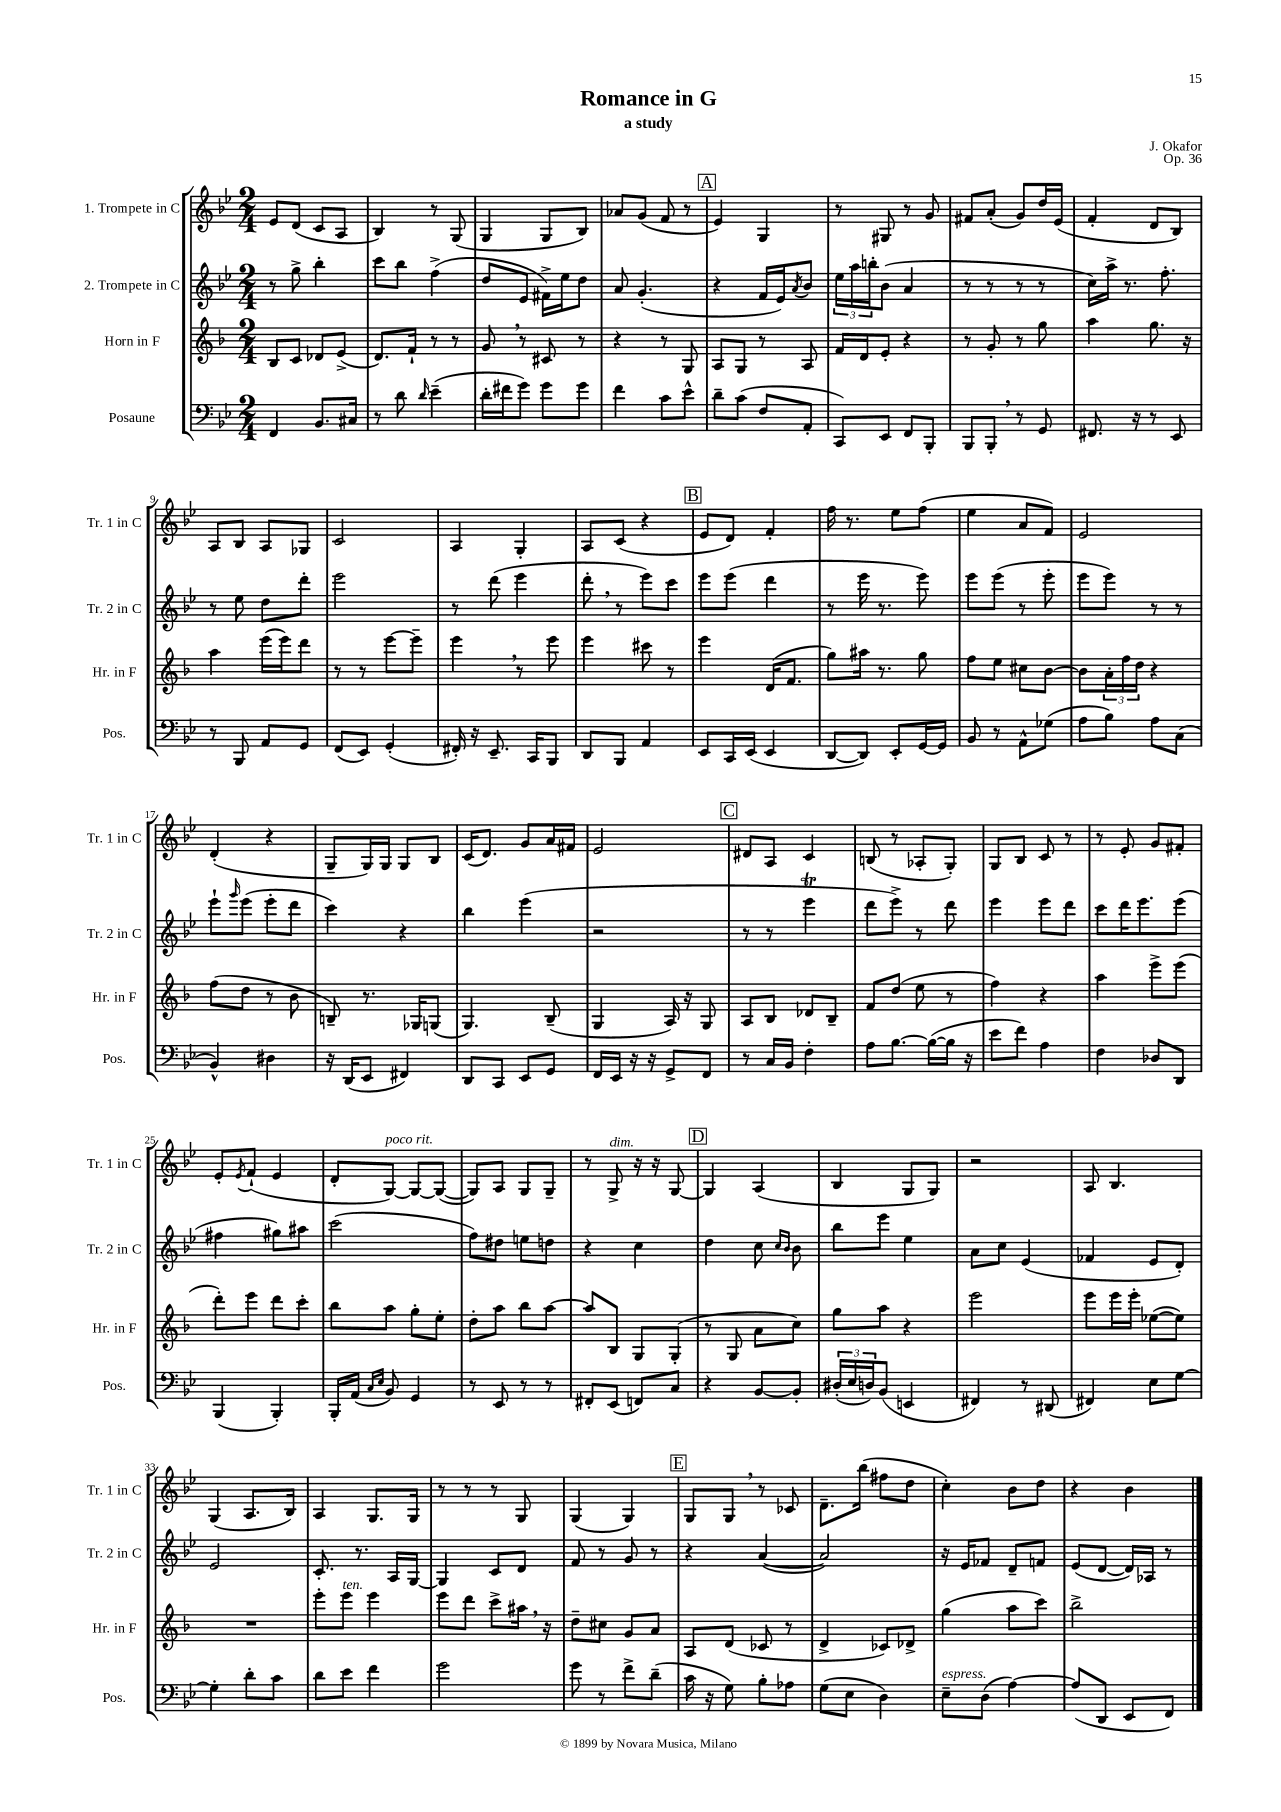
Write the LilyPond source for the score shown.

\header { title = "Romance in G" composer = "J. Okafor" subtitle = "a study" opus = "Op. 36" }
<<
\new StaffGroup <<
\new Staff = "s0" \with { instrumentName = "1. Trompete in C" shortInstrumentName = "Tr. 1 in C" } {
    \clef treble \key bes \major \numericTimeSignature \time 2/4
    ees'8 d'8( c'8 a8 |
    bes4) r8 g8( |
    g4 g8 bes8) |
    aes'8 g'8( f'8 r8 |
    \mark \markup { \box "A" } ees'4) g4 |
    r8 gis8 r8 g'8 |
    fis'8 a'8-.( g'8) d''16 ees'16( |
    f'4-. d'8 bes8) |
    a8 bes8 a8 ges8 |
    c'2 |
    a4 g4-. |
    a8 c'8( r4 |
    \mark \markup { \box "B" } ees'8 d'8) f'4-. |
    f''16 r8. ees''8 f''8( |
    ees''4 a'8 f'8) |
    ees'2 |
    d'4-.( r4 |
    g8-- g16) g16 g8 bes8 |
    c'16( d'8.) g'8 a'16 fis'16 |
    ees'2 |
    \mark \markup { \box "C" } dis'8 a8 c'4 |
    b8( r8 aes8-. g8-.) |
    g8 bes8 c'8 r8 |
    r8 ees'8-. g'8 fis'8-. |
    ees'8-. \acciaccatura { ees'8 } f'8-!( ees'4 |
    d'8-. g8~^\markup { \italic "poco rit." }) g8~ g8~( |
    g8) a8 g8 g8-- |
    r8 g8->^\markup { \italic "dim." } r16 r16 g8~ |
    \mark \markup { \box "D" } g4 a4( |
    bes4 g8 g8) |
    r2 |
    a8 bes4. |
    g4( a8. bes16) |
    a4 g8. g16 |
    r8 r8 r8 g8 |
    g4( g4) |
    \mark \markup { \box "E" } g8 g8 \breathe r8 ces'8 |
    d'8.-- bes''16( fis''8 d''8 |
    c''4-.) bes'8 d''8 |
    r4 bes'4 \bar "|." |
}
\new Staff = "s1" \with { instrumentName = "2. Trompete in C" shortInstrumentName = "Tr. 2 in C" } {
    \clef treble \key bes \major \numericTimeSignature \time 2/4
    r8 g''8-> bes''4-. |
    c'''8 bes''8 f''4->( |
    d''8 ees'8 fis'16->) ees''16 d''8 |
    a'8 g'4.-.( |
    \mark \markup { \box "A" } r4 f'16 ees'16) \acciaccatura { a'8 } bes'8 |
    \tuplet 3/2 { ees''16 a''16 b''16-. } bes'8( a'4 |
    r8 r8 r8 r8 |
    c''16) a''16-> r8. f''8.-. |
    r8 ees''8 d''8 d'''8-. |
    ees'''2 |
    r8 d'''8( ees'''4 |
    d'''8-. \breathe r8 ees'''8) c'''8 |
    \mark \markup { \box "B" } ees'''8 ees'''8( d'''4 |
    r8 ees'''16 r8. ees'''8) |
    ees'''8 ees'''8( r8 ees'''8-. |
    ees'''8 ees'''8) r8 r8 |
    ees'''8-! \grace { g'''16 } ees'''8( ees'''8-. d'''8 |
    c'''4) r4 |
    bes''4 ees'''4( |
    r2 |
    \mark \markup { \box "C" } r8 r8 ees'''4\trill |
    d'''8 ees'''8->) r8 d'''8 |
    ees'''4 ees'''8 d'''8 |
    c'''8 d'''16 ees'''8. ees'''8( |
    fis''4 gis''8) ais''8 |
    c'''2( |
    f''8) dis''8 e''8 d''8 |
    r4 c''4 |
    \mark \markup { \box "D" } d''4 c''8 \grace { c''16 bes'16 } bes'8 |
    bes''8 ees'''8 ees''4 |
    a'8 c''8 ees'4( |
    fes'4 ees'8 d'8-.) |
    ees'2 |
    c'8.-. r8. a16 g16~ |
    g4 c'8 d'8 |
    f'8 r8 g'8 r8 |
    \mark \markup { \box "E" } r4 a'4~( |
    a'2) |
    r16 ees'16 fes'8 d'8-- f'8 |
    ees'8( d'8~ d'16) aes16 r8 \bar "|." |
}
\new Staff = "s2" \with { instrumentName = "Horn in F" shortInstrumentName = "Hr. in F" } {
    \clef treble \key f \major \numericTimeSignature \time 2/4
    bes8 c'8 des'8 e'8->( |
    d'8.) f'16-! r8 r8 |
    g'8 \breathe r8 cis'8 r8 |
    r4 r8 g8 |
    \mark \markup { \box "A" } a8 g8 r8 a8 |
    f'16 d'16 e'8-. r4 |
    r8 g'8-. r8 g''8 |
    a''4 g''8. r16 |
    a''4 e'''16( e'''16) d'''8 |
    r8 r8 e'''8~ e'''8-- |
    e'''4 \breathe r8 e'''8 |
    e'''4 cis'''8 r8 |
    \mark \markup { \box "B" } e'''4 d'16( f'8. |
    g''8) ais''16 r8. g''8 |
    f''8 e''8 cis''8 bes'8~ |
    bes'8 \tuplet 3/2 { a'16-. f''16 d''16 } r4 |
    f''8( d''8 r8 bes'8 |
    b8--) r8. ges16 g8( |
    g4.) bes8--( |
    g4 a16) r16 g8 |
    \mark \markup { \box "C" } a8 bes8 des'8 bes8-- |
    f'8 d''8( e''8 r8 |
    f''4) r4 |
    a''4 e'''8-> e'''8( |
    d'''8-.) e'''8 d'''8 c'''8-. |
    bes''8 a''8 g''8-. e''8-. |
    d''8-. a''8 bes''8 a''8~ |
    a''8 bes8 g8 g8-.( |
    \mark \markup { \box "D" } r8 g8 a'8 c''8) |
    g''8 a''8 r4 |
    e'''2 |
    e'''8 e'''16 e'''16-. ees''8~( ees''8) |
    R2 |
    e'''8-. e'''8^\markup { \italic "ten." } e'''4 |
    e'''8 d'''8 c'''8-> ais''16 \breathe r16 |
    d''8-- cis''8 g'8 a'8 |
    \mark \markup { \box "E" } a8 d'8( ces'8 r8 |
    d'4-> ces'8) des'8-> |
    g''4( a''8 c'''8) |
    bes''2-> \bar "|." |
}
\new Staff = "s3" \with { instrumentName = "Posaune" shortInstrumentName = "Pos." } {
    \clef bass \key bes \major \numericTimeSignature \time 2/4
    f,4 bes,8. cis16 |
    r8 d'8 \grace { d'16 } ees'4--( |
    d'16-. fis'16 g'8) g'8 g'8 |
    f'4 c'8 ees'8-^ |
    \mark \markup { \box "A" } d'8-- c'8( f8 a,8-. |
    c,8) ees,8 f,8 bes,,8-. |
    bes,,8 bes,,8-. \breathe r8 g,8 |
    fis,8. r16 r8 ees,8 |
    r8 bes,,8 a,8 g,8 |
    f,8( ees,8) g,4-.( |
    fis,16-.) r16 ees,8.-- c,16 bes,,8 |
    d,8 bes,,8 a,4 |
    \mark \markup { \box "B" } ees,8 c,16 ees,16( ees,4 |
    d,8~ d,8) ees,8-. g,16~ g,16 |
    bes,8 r8 a,8-^ ges8( |
    a8 bes8) a8 c8( |
    bes,4-^) dis4 |
    r16 d,16( ees,8 fis,4) |
    d,8 c,8 ees,8 g,8 |
    f,16 ees,16 r16 r16 g,8-> f,8 |
    \mark \markup { \box "C" } r8 c16 bes,16 f4-. |
    a8 bes8.~ bes16~( bes16 r16 |
    ees'8 f'8) a4 |
    f4 des8 d,8 |
    bes,,4( bes,,4-.) |
    bes,,16-. a,16( \grace { c16 ees16 } bes,8) g,4 |
    r8 ees,8 r8 r8 |
    fis,8-. ees,8( f,8) c8 |
    \mark \markup { \box "D" } r4 bes,8~ bes,8-. |
    \tuplet 3/2 { dis16-.( ees16 d16) } bes,8( e,4 |
    fis,4) r8 dis,8( |
    fis,4) ees8 g8~ |
    g4-. d'8-. c'8 |
    d'8 ees'8 f'4 |
    g'2 |
    g'8 r8 f'8-> d'8--( |
    \mark \markup { \box "E" } c'16 r16 g8) bes8-. aes8 |
    g8( ees8 d4) |
    ees8--^\markup { \italic "espress." } d8( a4~) |
    a8( d,8 ees,8 f,8) \bar "|." |
}
>>
>>
